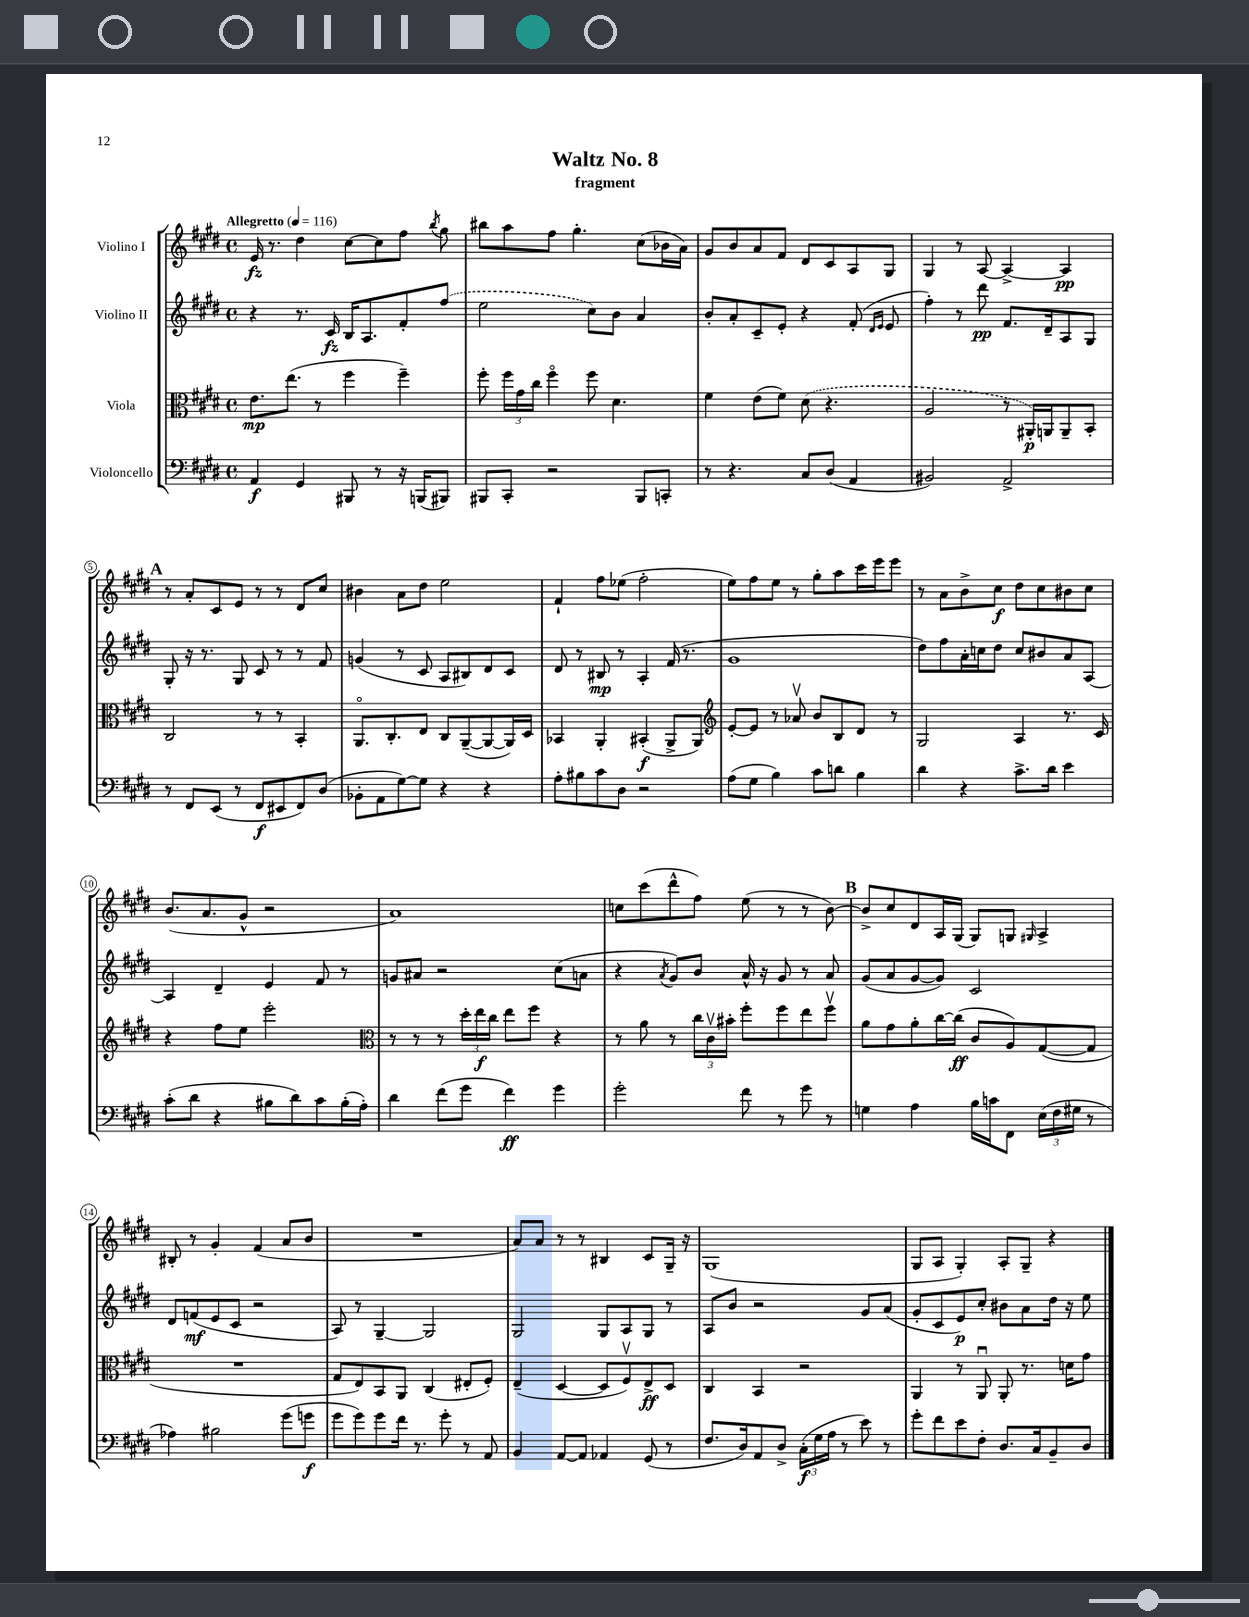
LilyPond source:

\header { title = "Waltz No. 8" subtitle = "fragment" }
<<
\new StaffGroup <<
\new Staff = "s0" \with { instrumentName = "Violino I" } {
    \clef treble \key e \major \defaultTimeSignature \time 4/4 \tempo "Allegretto" 4 = 116
    \autoBeamOff e'16\fz r8. dis''4 cis''8[~ cis''8 fis''8] \acciaccatura { b''8 } gis''8 |
    bis''8[ a''8 fis''8] gis''4.-. cis''8[( bes'16 a'16]) |
    gis'8[ b'8 a'8 fis'8] dis'8[ cis'8 a8 gis8] |
    gis4 r8 a8~ a4~-> a4\pp |
    \mark \markup { \bold "A" } r8 a'8[-. cis'8 e'8] r8 r8 dis'8[ cis''8] |
    bis'4 a'8[ dis''8] e''2 |
    fis'4-! fis''8[ ees''8]( fis''2-. |
    e''8[) fis''8 e''8] r8 gis''8[-. a''8 cis'''16 e'''16 e'''8] |
    r8 a'8[ b'8-> cis''8]\f dis''8[ cis''8 bis'8 cis''8] |
    b'8.[( a'8. gis'8]-^ r2 |
    a'1) |
    c''8[ cis'''8( dis'''8-^ fis''8]) e''8( r8 r8 b'8~) |
    \mark \markup { \bold "B" } b'8[-> cis''8 dis'8 a16 gis16]( gis8[) g8] \grace { gis16 } a4-> |
    bis8-. r8 gis'4-. fis'4( a'8[ b'8] |
    R1 |
    a'8[) a'8] r8 r8 bis4 cis'8[ gis16]-- r16 |
    gis1( |
    gis8[ a8] gis4-.) a8[-. gis8]-- r4 \bar "|." |
}
\new Staff = "s1" \with { instrumentName = "Violino II" } {
    \clef treble \key e \major \defaultTimeSignature \time 4/4
    \autoBeamOff r4 r8. cis'16\fz b16[ a8. fis'8-. \once \slurDashed fis''8]( |
    e''2 cis''8[) b'8] a'4 |
    b'8[-. a'8-. cis'8-- e'8]-. r4 fis'8-.( \grace { dis'16[ e'16] } e'8 |
    fis''4-.) r8 dis'''8\pp fis'8.[ dis'16-- a8 gis8] |
    \mark \markup { \bold "A" } gis8-. r16 r8. gis8 cis'8 r8 r8 fis'8 |
    g'4( r8 cis'8 a8[ bis8) dis'8 cis'8] |
    dis'8 r8 bis8\mp r8 a4-. fis'16( r8. |
    gis'1 |
    dis''8[) fis''8 a'16-. c''16 dis''8] c''8[ bis'8 a'8 a8]~ |
    a4 dis'4-- e'4 fis'8 r8 |
    g'8[ ais'8] r2 cis''8[( a'8] |
    r4 \acciaccatura { a'8 } gis'8[) b'8] a'16-^ r16 gis'8 r8 a'8 |
    \mark \markup { \bold "B" } gis'8[( a'8 gis'8~ gis'8]) cis'2 |
    dis'8[ f'8\mf( e'8 cis'8] r2 |
    a8) r8 gis4~-- gis2 |
    gis2 gis8[ a8 gis8] r8 |
    a8[ b'8] r2 gis'8[ a'8]( |
    gis'8[-. cis'8 e'8\p) cis''8]-. bis'8[ a'8 dis''16] r16 e''8 \bar "|." |
}
\new Staff = "s2" \with { instrumentName = "Viola" } {
    \clef alto \key e \major \defaultTimeSignature \time 4/4
    \autoBeamOff e'8.[\mp e''8.]( r8 fis''4 fis''4--) |
    fis''8-. \tuplet 3/2 { fis''16[ gis'16 cis''16] } fis''4\flageolet fis''8 dis'4. |
    fis'4 e'8[( fis'8]) \once \slurDashed dis'8( r4. |
    a2 r8 ais,16[-.\p) a,16 a,8-- b,8]-. |
    \mark \markup { \bold "A" } cis2 r8 r8 b,4-. |
    a,8.[\flageolet cis8.-. e8] cis8[ a,8~--( a,8~ a,16) dis16] |
    bes,4 a,4-. bis,4-.\f( a,8[-> a,8]) |
    \clef treble e'8[~-. e'8] r8 aes'8\upbow b'8[ b8 dis'8] r8 |
    gis2 a4 r8. cis'16 |
    r4 fis''8[ e''8] e'''2-. |
    \clef alto r8 r8 r8 \tuplet 3/2 { dis''16[-. e''16\f cis''16] } e''8[ fis''8] r4 |
    r8 a'8 r8 \tuplet 3/2 { cis''16[ cis'16\upbow bis'16]-. } fis''8[-. fis''8 e''8 fis''8]\upbow |
    \mark \markup { \bold "B" } a'8[ gis'8 a'8-. cis''16~ cis''16]\ff( cis'8[ a8) gis8~( gis8] |
    R1 |
    gis8[ e8) b,8 a,8] cis4( eis8[-. fis8]-.) |
    e4--( dis4~ dis8[ fis8\upbow) e8->\ff dis8] |
    cis4 b,4 r2 |
    a,4 r8 a,8\downbow a,8-. r8. d'16[ gis'8] \bar "|." |
}
\new Staff = "s3" \with { instrumentName = "Violoncello" } {
    \clef bass \key e \major \defaultTimeSignature \time 4/4
    \autoBeamOff a,4\f gis,4 bis,,8 r8 r16 b,,16[( bis,,8]) |
    bis,,8[ cis,8]-. r2 bis,,8[ c,8]-. |
    r8 r4. cis8[ dis8]( a,4 |
    bis,2) a,2-> |
    \mark \markup { \bold "A" } r8 fis,8[ e,8]( r8 fis,8[\f eis,8 fis,8) dis8]( |
    bes,8[-. a,8 gis8~) gis8] r4 r4 |
    a8[-. bis8 cis'8 dis8] r2 |
    a8[( gis8] b4) cis'8[ d'8] b4 |
    dis'4 r4 cis'8.[-> dis'16] e'4 |
    cis'8[-.( dis'8] r4 bis8[ dis'8) cis'8 bis16-.( a16]-.) |
    dis'4 fis'8[( gis'8] fis'4\ff) gis'4 |
    gis'2-. fis'8 r8 gis'8 r8 |
    \mark \markup { \bold "B" } g4 a4 b16[ c'16 fis,8] \tuplet 3/2 { e16[( fis16 gis16] } r8 |
    aes4) bis2 gis'8[( g'8]\f |
    gis'8[ gis'8) gis'8 fis'16] r8. gis'8-. r8 a,8 |
    b,4 a,8[~ a,8] aes,4 gis,8( r8 |
    fis8.[ dis16) a,8 dis8]-> \tuplet 3/2 { cis16[-.\f( gis16 a16] } r8 e'8) r8 |
    gis'8[-. fis'8 e'8 fis8]-. dis8.[ cis16 b,8-- dis8] \bar "|." |
}
>>
>>
\layout { \context { \Score \override BarNumber.stencil = #(make-stencil-circler 0.1 0.3 ly:text-interface::print) } }
